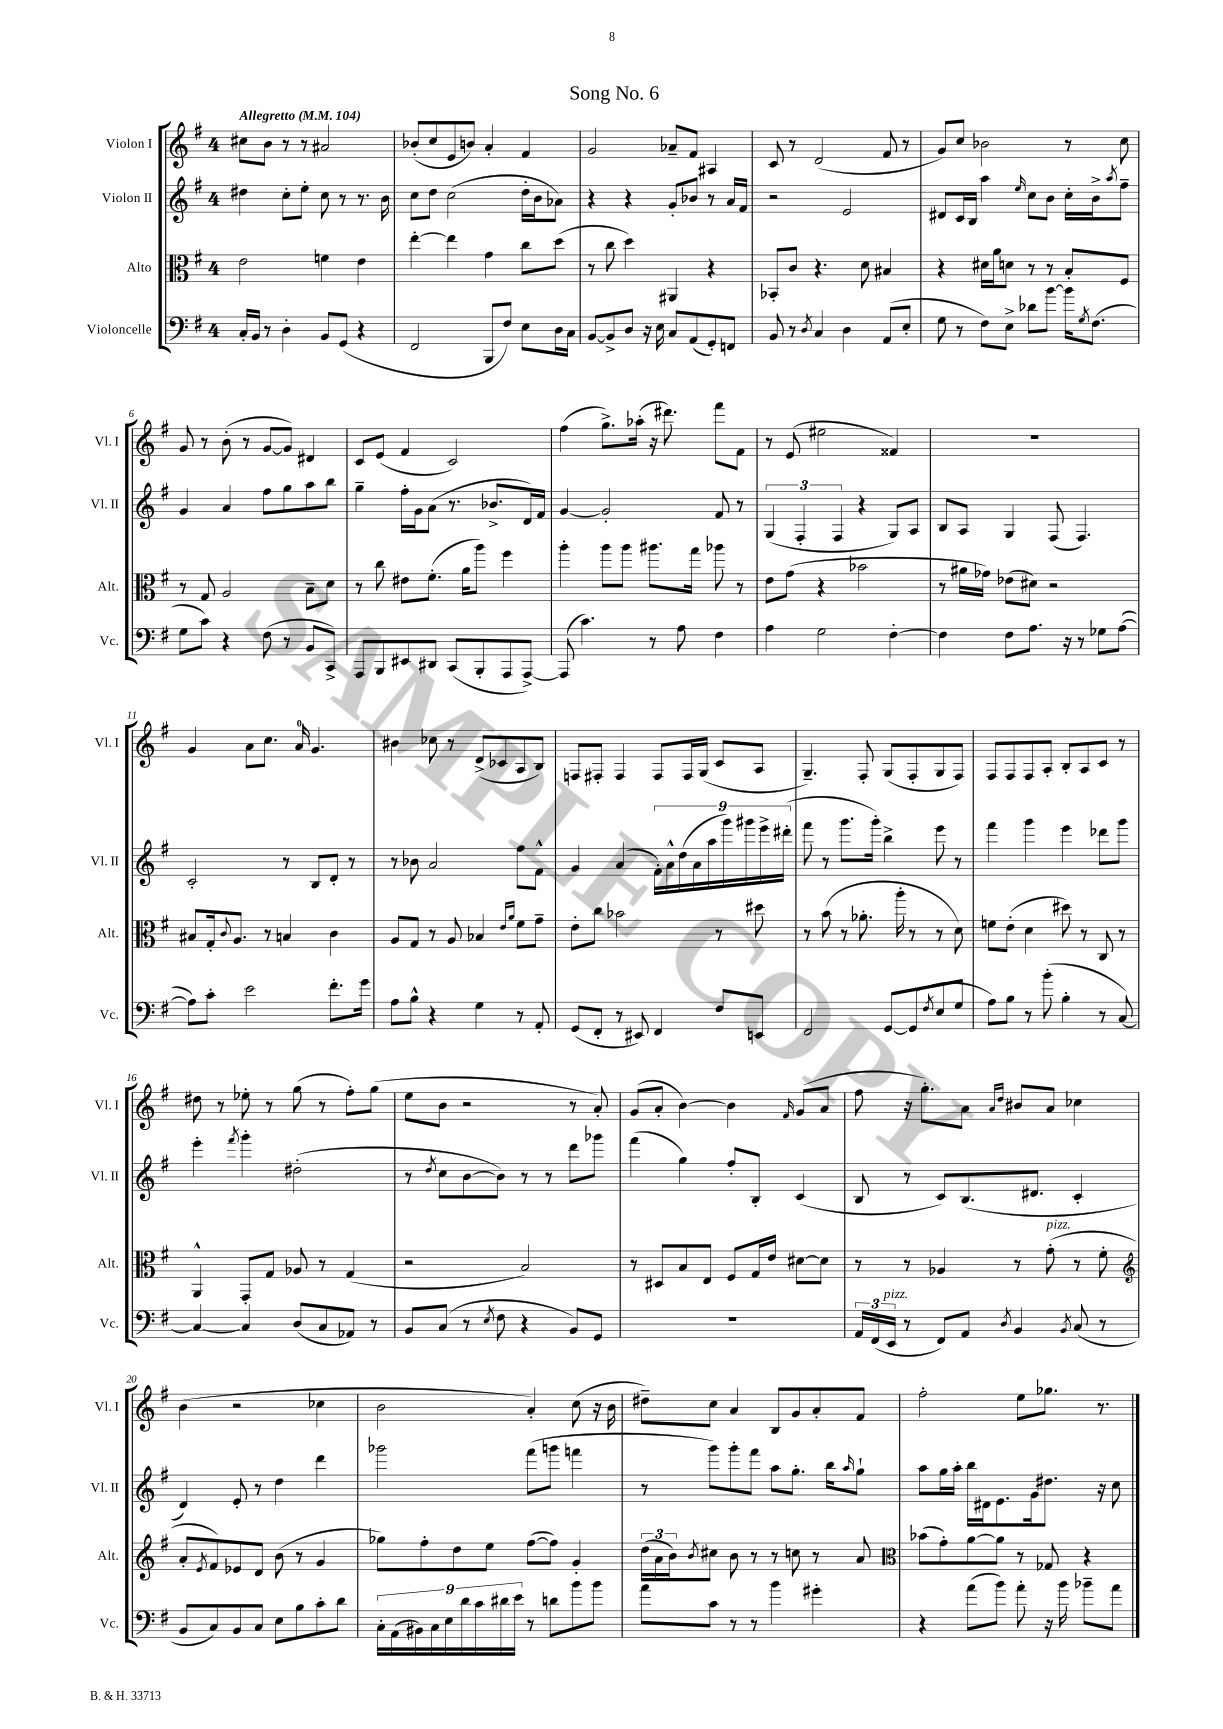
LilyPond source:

\header { title = "Song No. 6" }
<<
\new StaffGroup <<
\new Staff = "s0" \with { instrumentName = "Violon I" shortInstrumentName = "Vl. I" } {
    \clef treble \key g \major \once \override Staff.TimeSignature.style = #'single-digit \time 4/4 \tempo "Allegretto" 4 = 104
    cis''8 b'8 r8 r8 ais'2 |
    bes'8-.( c''8 e'8 b'8) a'4-. fis'4 |
    g'2 aes'8-- fis'8 ais4 |
    c'8 r8 d'2( fis'8 r8 |
    g'8) c''8 bes'2 r8 c''8 |
    g'8 r8 b'8-.( r8 g'8~ g'8) dis'4 |
    c'8 e'8( fis'4 c'2) |
    fis''4( g''8.->) aes''16-.( r16 dis'''8.) fis'''8 fis'8 |
    r8 e'8( eis''2 fisis'4) |
    R1 |
    g'4 a'8 c''8. a'16-0 g'4. |
    bis'4 ces''8 r8 d'8->( ces'8 a8 b8) |
    f8 fis8-. fis4 fis8 fis16 g16( c'8 a8 |
    g4.--) fis8-. g8( fis8-. g8 fis8) |
    fis8 fis8 fis8 a8-. b8-. a8 c'8 r8 |
    dis''8 r8 ees''8-. r8 g''8( r8 fis''8-.) g''8( |
    e''8 b'8 r2 r8 a'8-.) |
    g'8( a'8-. b'4~) b'4 \grace { fis'16 } g'8( a'8 |
    fis''8 r16 g''8.-.) a'8 \grace { a'16 d''16 } bis'8 a'8 ces''4 |
    b'4( r2 ces''4 |
    b'2 a'4-.) c''8( r16 b'16 |
    dis''8--) c''8 a'4 b8 g'8 a'8-. fis'8 |
    fis''2-. e''8 ges''8. r8. \bar "|." |
}
\new Staff = "s1" \with { instrumentName = "Violon II" shortInstrumentName = "Vl. II" } {
    \clef treble \key g \major \once \override Staff.TimeSignature.style = #'single-digit \time 4/4
    dis''4 c''8-. e''8-. c''8 r8 r8. b'16 |
    c''8 d''8 c''2( d''16-. b'16 aes'8) |
    r4 r4 g'8-. bes'8 r8 a'16 fis'16 |
    r2 e'2 |
    dis'8 c'16 b16 a''4 \grace { e''16 } c''8 b'8 c''16-. b'16-> \acciaccatura { a''8 } fis''8-- |
    g'4 a'4 fis''8 g''8 a''8 b''8 |
    g''4-- fis''16-. g'16 a'8( r8. bes'8.-> d'16) fis'16 |
    g'4~ g'2-. fis'8 r8 |
    \tuplet 3/2 { g4( fis4-. fis4 } r4 g8) a8 |
    b8 a8 g4 fis8( fis4.) |
    c'2-. r8 b8 d'8-. r8 |
    r8 bes'8 a'2 fis''8 fis'8-^ |
    g'4 a'4( \tuplet 9/8 { fis'16-.) a'16-^ d''16( a'16 a''16 g'''16) gis'''16 e'''16-> dis'''16-.( } |
    fis'''8 r8 g'''8. g'''16-.) b''4-> e'''8 r8 |
    fis'''4 g'''4 e'''4 des'''8 g'''8 |
    e'''4-. \acciaccatura { fis'''8 } g'''4-. dis''2-.( |
    r8 \acciaccatura { d''8 } c''8 b'8~ b'8) r8 r8 d'''8 ges'''8 |
    fis'''4( g''4) fis''8-. b8-. c'4( |
    b8 r8 c'8) b8.( dis'8. c'4-. |
    d'4) e'8-. r8 d''4 d'''4 |
    ges'''2 fis'''8( g'''8 f'''4 |
    r8 g'''8) g'''8-. fis'''8 a''8 g''8.-. b''16 \grace { a''16 } g''8-! |
    a''8 g''16 a''16-. b''16 dis'16 e'8. g'16 dis''8. r16 c''8 \bar "|." |
}
\new Staff = "s2" \with { instrumentName = "Alto" shortInstrumentName = "Alt." } {
    \clef alto \key g \major \once \override Staff.TimeSignature.style = #'single-digit \time 4/4
    e'2 f'4 e'4 |
    e''4~-. e''4 g'4 c''8 d''8( |
    r8 c''8 d''4) ais,4 r4 |
    bes,8-. c'8 r4. d'8 bis4 |
    r4 dis'16 a'16 d'8 r8 r8 b8-. fis8 |
    r8 g8 a2 b8-- d'8 |
    r8 c''8 eis'8 fis'8.-.( a'16 a''8) fis''4 |
    a''4-. a''8 a''8 ais''8. g''16 aes''8 r8 |
    e'8 g'8( r4 bes'2 |
    r8 ais'16 ges'16) ees'8( dis'8) r2 |
    bis8 g16-. \appoggiatura { c'8 } a8. r8 b4 c'4 |
    a8 g8 r8 a8 bes4 \grace { e'16 a'16 } fis'8 g'8-- |
    e'8-. c''8 bes'2 r8 dis''8 |
    r8 b'8( r8 aes'8.-. a''16-. r8 r8 d'8) |
    f'8 e'8-.( d'4 dis''8) r8 c8 r8 |
    a,4-^ g,8-. g8 aes8 r8 g4( |
    r2 b2) |
    r8 dis8 b8 e8 fis8 g16 e'16 dis'8~ dis'8 |
    r8 r8 aes4 r8 g'8-.^\markup { \italic "pizz." }( r8 fis'8-. |
    \clef treble a'8-. \acciaccatura { e'8 } fis'8) ees'8 d'8 b'8( r8 g'4 |
    ges''8) fis''8-. d''8 e''8 fis''8~( fis''8) g'4-. |
    \tuplet 3/2 { d''16( a'16 b'16) } \acciaccatura { b'8 } cis''8 b'8 r8 r8 c''8 r8 a'8 |
    \clef alto bes'8( g'8-.) a'8~ a'8 r8 ges8 r4 \bar "|." |
}
\new Staff = "s3" \with { instrumentName = "Violoncelle" shortInstrumentName = "Vc." } {
    \clef bass \key g \major \once \override Staff.TimeSignature.style = #'single-digit \time 4/4
    c16-. b,16 r8 d4-. b,8 g,8( r4 |
    fis,2 b,,8 fis8) e8 d16 c16 |
    b,8~ b,8-> d8 r16 e16 c8 a,8( g,8-.) f,8 |
    b,8 r8 \acciaccatura { d8 } c4 d4 a,8( e8-. |
    g8 r8 fis8) e8-> des'8 b'8~ b'16 \acciaccatura { g8 } fis8.( |
    g8 c'8) r4 fis8( r8 b,8 c,8->) |
    a,,8 b,,8 eis,8 dis,8 c,8( b,,8-. a,,8 a,,8~->) |
    a,,8( c'4.) r8 a8 fis4 |
    a4 g2 fis4~-. |
    fis4 fis8 a8. r16 r8 ges8 a8~( |
    a8) c'8-. e'2 fis'8.-. g'16 |
    a8 b8-^ r4 g4 r8 a,8-. |
    g,8( fis,8-. r8 eis,8) fis,4 fis8 e,8 |
    fis,2 g,8~ g,8( \acciaccatura { fis8 } e8 g8 |
    a8) b8 r8 b'8-.( b4-. r8 c8~) |
    c4~ c4 d8( c8 aes,8) r8 |
    b,8 c8( r8 \acciaccatura { e8 } fis8 r4 b,8) g,8 |
    R1 |
    \tuplet 3/2 { a,16 fis,16( e,16^\markup { \italic "pizz." } } r8 fis,8) a,8 \acciaccatura { d8 } b,4 \acciaccatura { b,8 } c8( r8 |
    b,8 c8) b,8 c8 e8 b8 c'8-. d'8 |
    \tuplet 9/8 { c16-. a,16( bis,16) c16 e16 d'16 c'16 dis'16 e'16 } r8 d'8 b'8 b'8 |
    a'8 c'8 r8 r8 b'4 gis'4-. |
    r4 a'8( b'8) a'8-. r16 b'16 bes'8-- a'8 \bar "|." |
}
>>
>>
